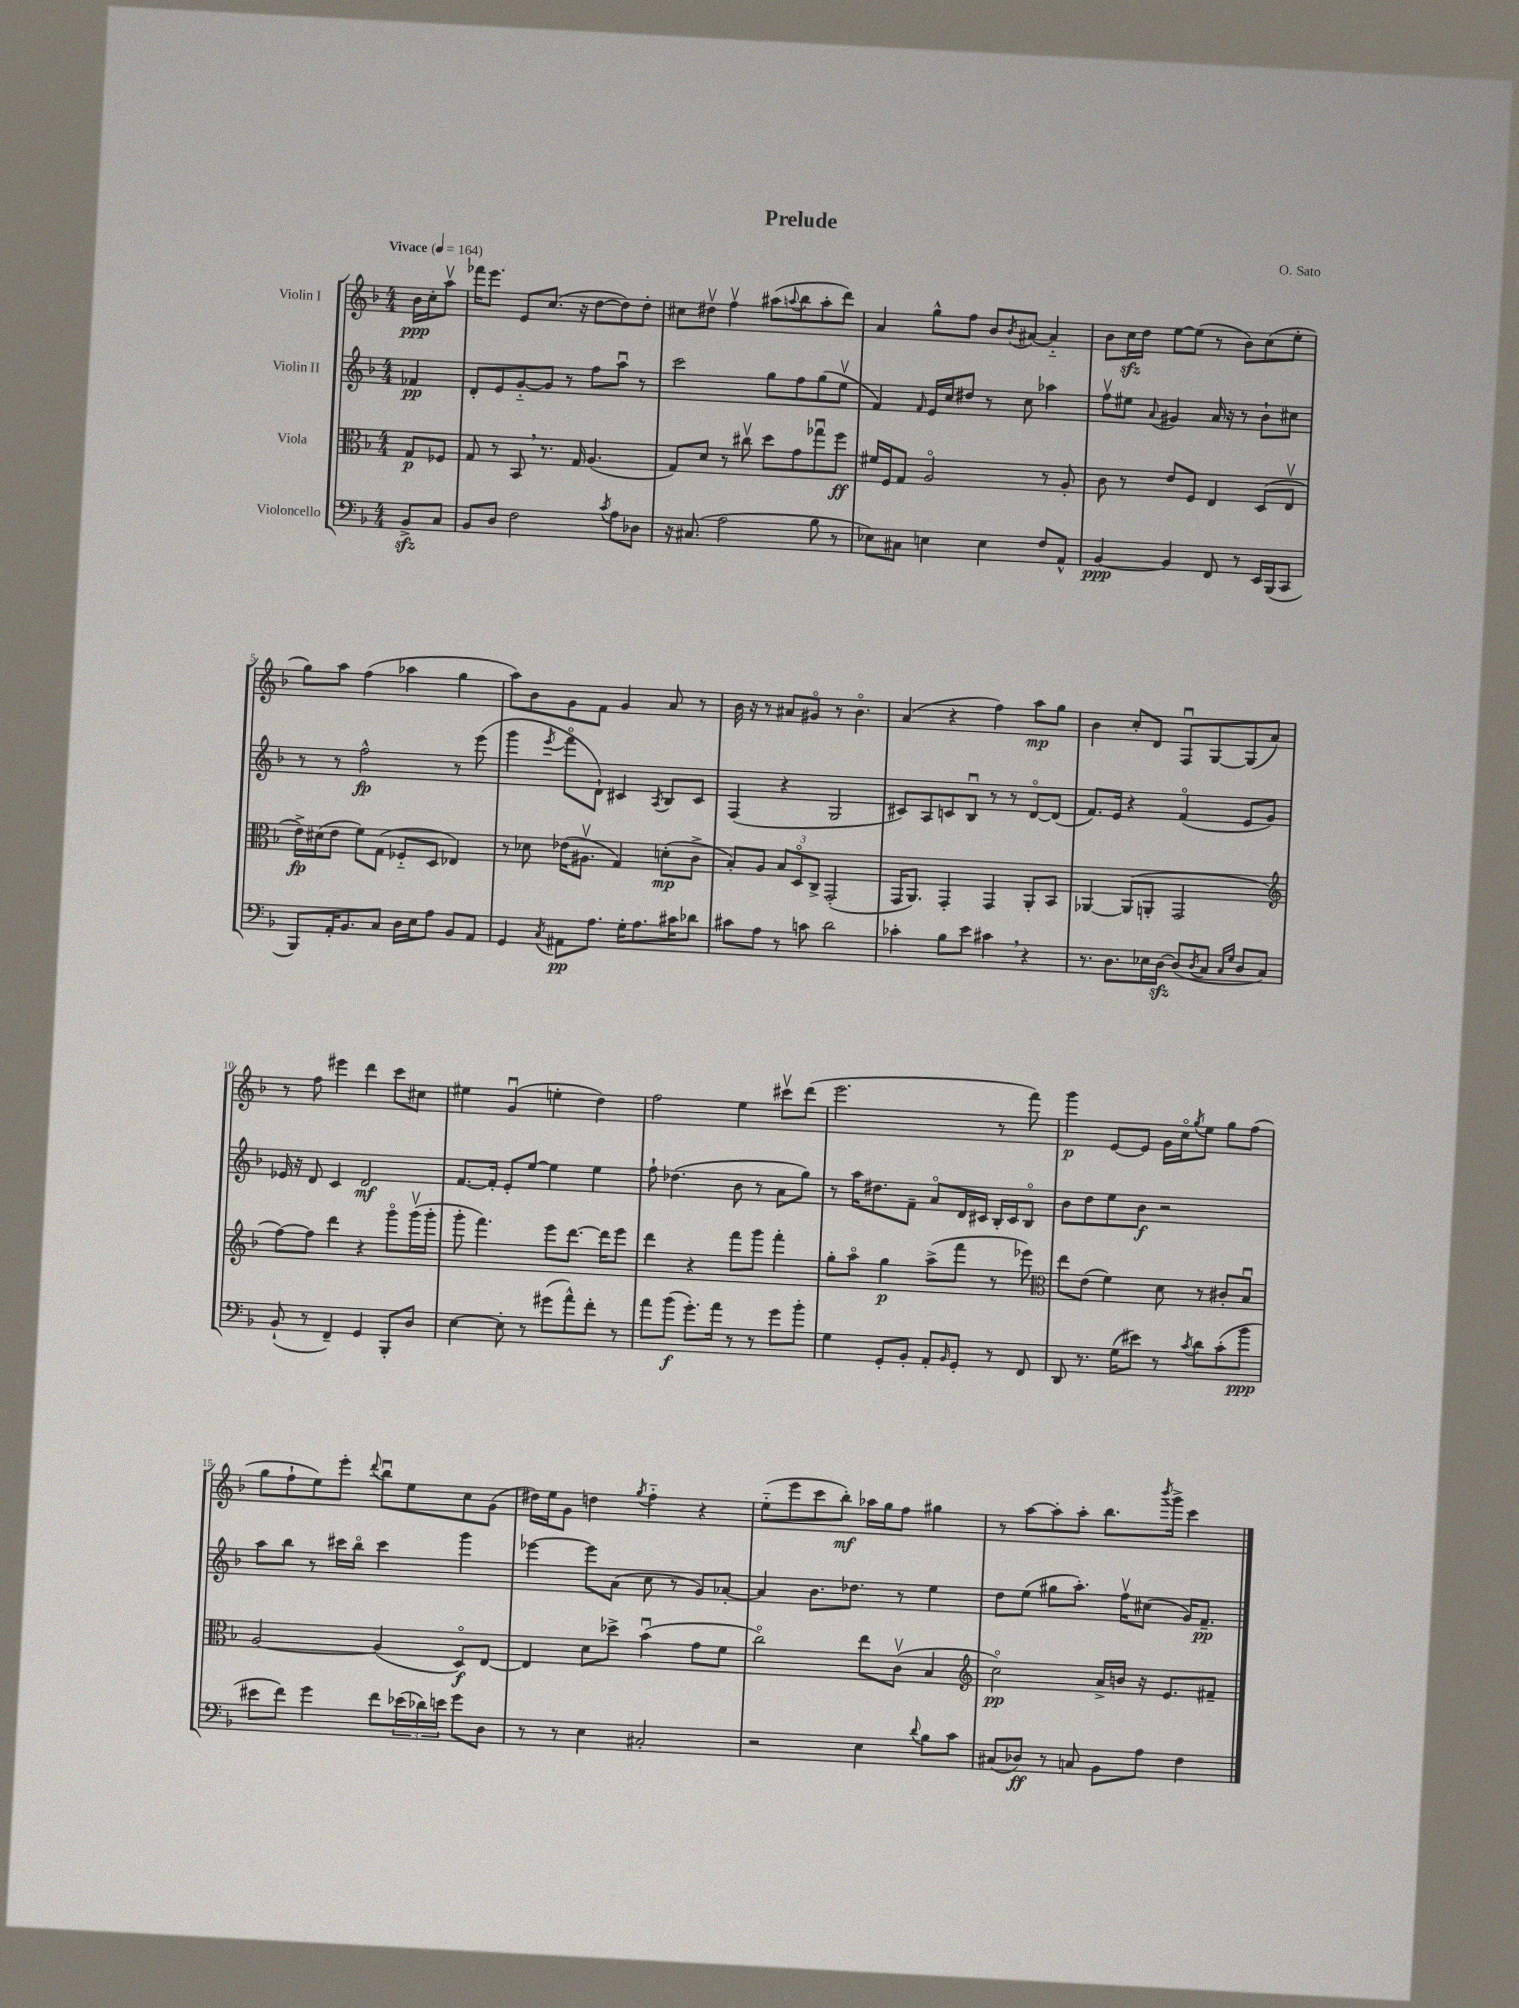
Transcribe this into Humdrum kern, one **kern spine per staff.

**kern	**dynam	**kern	**dynam	**kern	**dynam	**kern	**dynam
*part4	*part4	*part3	*part3	*part2	*part2	*part1	*part1
*staff4	*staff4	*staff3	*staff3	*staff2	*staff2	*staff1	*staff1
*I"Violoncello	*	*I"Viola	*	*I"Violin II	*	*I"Violin I	*
*clefF4	*	*clefC3	*	*clefG2	*	*clefG2	*
*k[b-]	*	*k[b-]	*	*k[b-]	*	*k[b-]	*
*M4/4	*	*M4/4	*	*M4/4	*	*M4/4	*
*MM164	*	*MM164	*	*MM164	*	*MM164	*
=	=	=	=	=	=	=	=
!	!	!	!	!	!	!LO:TX:a:B:t=Vivace	!
8BB-zz^/L	.	8G/L	p	4f-X/	pp	16b-\LL	ppp
.	.	.	.	.	.	16cc'\J	.
8C/J	.	8F-X/J	.	.	.	8aav\J	.
=1	=1	=1	=1	=1	=1	=1	=1
8BB-/L	.	8G/	.	8d'/L	.	16fff-X\KL	.
.	.	.	.	.	.	8.eee\J	.
8D/J	.	8r	.	8e/	.	.	.
2F\	.	8BB-,/	.	[8g/	.	8e/L	.
.	.	8.r	.	8g/J]	.	(8.cc/J	.
.	.	.	.	8r	.	.	.
.	.	16G/	.	.	.	16r	.
.	.	(4.A/	.	8ff\L	.	[8dd\L	.
8qc/	.	.	.	.	.	.	.
8A\L	.	.	.	8aau\J	.	8dd\])	.
8D-X\J	.	.	.	8r	.	8dd'\J	.
=2	=2	=2	=2	=2	=2	=2	=2
16r	.	8G/L)	.	2ccc\	.	8cc#X\L	.
(8.C#X/	.	.	.	.	.	.	.
.	.	8d/J	.	.	.	8dd#Xv\J	.
2A\	.	8r	.	.	.	4ffv\	.
.	.	8cc#Xv\	.	.	.	.	.
.	.	8dd\L	.	8gg\L	.	(8aa#X\L	.
.	.	.	.	.	.	8qqaan/	.
.	.	8g\	.	8ff\	.	8bb-\	.
8B-\	.	8gg-Xu\	.	(8gg\	.	8aa'\	.
8r	.	8ff\J	ff	8eev\J	.	8ddd\J)	.
=3	=3	=3	=3	=3	=3	=3	=3
8E-X\L)	.	16f#X/LL	.	4f/)	.	4a/	.
.	.	16F/J	.	.	.	.	.
8C#X\J	.	8G/J	.	.	.	.	.
.	.	.	.	16qqf/	.	.	.
4En\	.	2A/	.	16e/LL	.	8gg^^\L	.
.	.	.	.	16cc/J	.	.	.
.	.	.	.	8dd#X/J	.	8ff\J	.
4E\	.	.	.	8r	.	8b-/L	.
.	.	.	.	.	.	8qb-/	.
.	.	.	.	8cc\	.	[8a#X/J	.
8F/L	.	8r	.	4aa-X\	.	4a#/]	.
8AA^^/J	.	8A'/	.	.	.	.	.
=4	=4	=4	=4	=4	=4	=4	=4
[4BB-/	ppp	8c\	.	8ffv\L	.	8b-\L	.
.	.	8r	.	8ee#X\J	.	16cczz\L	.
.	.	.	.	.	.	16dd\JJ	.
.	.	.	.	8qqa/	.	.	.
4BB-/]	.	8e/L	.	4g#X/	.	[8ee\L	.
.	.	8F/J	.	.	.	(8ee\J]	.
8FF/	.	4E/	.	16a/	.	8r	.
.	.	.	.	16r	.	.	.
8r	.	.	.	8r	.	8b-\L)	.
16EE/LL	.	(8D/L	.	8b-`\L	.	(8cc\	.
(16BBB-/J	.	.	.	.	.	.	.
8CC/J	.	8Ev/J	.	8cc#X\J	.	8ee'\J	.
!!LO:LB:g=z
=5	=5	=5	=5	=5	=5	=5	=5
8BBB-/L)	.	16e^\LL)	fp	8r	.	8gg\L)	.
.	.	(16d#X\J	.	.	.	.	.
16AA'/K	.	8e\J	.	8r	.	8aa\J	.
8.BB-/	.	.	.	.	.	.	.
.	.	8f\L)	.	2ff^^\	fp	(4ff\	.
8C/J	.	(8G\J	.	.	.	.	.
16D\LL	.	8F-X/L	.	.	.	4aa-X\	.
16E\J	.	.	.	.	.	.	.
8A\J	.	8D/J	.	.	.	.	.
8BB-/L	.	4E-X/)	.	8r	.	4gg\	.
8AA/J	.	.	.	(8eee\	.	.	.
=6	=6	=6	=6	=6	=6	=6	=6
4GG/	.	8r	.	4ggg\	.	8aa\L)	.
.	.	8d-X\	.	.	.	8b-\	.
8qC/	.	.	.	8qeee/	.	.	.
8AA#X\L	pp	(16e-X\KL	.	8fff\L	.	8g\	.
.	.	8.A#Xv\J	.	.	.	.	.
8.A\J	.	.	.	8d`\J)	.	8f\J	.
.	.	4G/)	.	4c#X/	.	4g/	.
16G'\KL	.	.	.	.	.	.	.
8.A\	.	.	.	.	.	.	.
.	.	.	.	8qA/	.	.	.
.	.	(8dn'\L	mp	8B-/L	.	8a/	.
16c#X\K	.	.	.	.	.	.	.
8d-X\J	.	8c^\J	.	8c#/J	.	8r	.
=7	=7	=7	=7	=7	=7	=7	=7
8c#X\L	.	8B-'/L)	.	(4F/	.	16b-\	.
.	.	.	.	.	.	16r	.
8A\J	.	8A/J	.	.	.	8r	.
8r	.	12B-/L	.	4r	.	8a#X/L	.
.	.	12D/	.	.	.	.	.
8cn\	.	.	.	.	.	8g#X/J	.
.	.	12C^/J	.	.	.	.	.
2d\	.	(2GG'/	.	2G/	.	8r	.
.	.	.	.	.	.	4.b-\	.
=8	=8	=8	=8	=8	=8	=8	=8
4c-X'\	.	16GG/KL	.	8c#X/L)	.	(4a/	.
.	.	8.AA/J)	.	.	.	.	.
.	.	.	.	8A/	.	.	.
8B-\L	.	4GG'/	.	8cn/	.	4r	.
8e\J	.	.	.	8B-u/J	.	.	.
4c#X,\	.	4GG/	.	8r	.	4ff\)	.
.	.	.	.	8r	.	.	.
4r	.	8AA'/L	.	[8d/L	.	8aa\L	mp
.	.	8BB-/J	.	(8d/J]	.	8gg\J	.
=9	=9	=9	=9	=9	=9	=9	=9
8.r	.	[4AA-X/	.	8.f/L)	.	4b-\	.
8.D\L	.	.	.	16e/Jk	.	.	.
.	.	(8AA-/L]	.	4r	.	8cc'/L	.
16E-X\L	.	8AAn'/J	.	.	.	8d/J	.
[16Dzz\JJ	.	.	.	.	.	.	.
(8D/L]	.	2GG/	.	(4f/	.	8Fu/L	.
8qD/	.	.	.	.	.	.	.
8C/J	.	.	.	.	.	[8G/	.
16qqC/LL	.	.	.	.	.	.	.
16qqG/JJ	.	.	.	.	.	.	.
8D/L	.	.	.	8e/L	.	(8G/]	.
8C/J)	.	.	.	8g/J)	.	8a/J)	.
!!LO:LB:g=z
=10	=10	=10	=10	=10	=10	=10	=10
*	*	*clefG2	*	*	*	*	*
(8BB-`/	.	[8ff\L)	.	16e-X/	.	8r	.
.	.	.	.	16r	.	.	.
8r	.	8ff\J]	.	8d/	.	8ff\	.
4FF~/)	.	4ddd\	.	4c/	.	4eee#X\	.
4GG/	.	4r	.	2d/	mf	4ddd\	.
8BBB-'/L	.	8ggg\L	.	.	.	8ccc\L	.
8D/J	.	(16gggv\L	.	.	.	8cc#X\J	.
.	.	16ggg'\JJ	.	.	.	.	.
=11	=11	=11	=11	=11	=11	=11	=11
[4E\	.	8ggg'\	.	[8.f/L	.	4ee#X\	.
.	.	4.fff\)	.	.	.	.	.
.	.	.	.	16f'/Jk]	.	.	.
8E'\]	.	.	.	8e'/L	.	(4gu/	.
8r	.	.	.	[8ee/J	.	.	.
(8g#X\L	.	8eee\L	.	4ee\]	.	4een'\	.
8a^^\)	.	[8.ddd\J	.	.	.	.	.
8f'\J	.	.	.	4ee\	.	4dd\)	.
.	.	16ddd\KL]	.	.	.	.	.
8r	.	8eee\J	.	.	.	.	.
=12	=12	=12	=12	=12	=12	=12	=12
8a\L	.	4ddd\	.	8ff`\	.	2ff\	.
(8b-\J	f	.	.	(4.dd-X\	.	.	.
8.g'\L)	.	4r	.	.	.	.	.
16a\Jk	.	.	.	.	.	.	.
8r	.	8fff\L	.	8b-\	.	4ee\	.
8r	.	8ggg\J	.	8r	.	.	.
8g\L	.	4fff'\	.	8a\L	.	8ccc#Xv\L	.
8b-'\J	.	.	.	8gg\J)	.	(8ddd\J	.
=13	=13	=13	=13	=13	=13	=13	=13
4G\	.	8gg'\L	.	8r	.	2.eee\	.
.	.	8aa\J	.	16aa\KL	.	.	.
.	.	.	.	8.dd#X\	.	.	.
8GG'/L	.	4gg\	p	.	.	.	.
8BB-'/J	.	.	.	8f~\J	.	.	.
8AA'/L	.	(8aa^\L	.	8a/L	.	.	.
16qqBB-/	.	.	.	.	.	.	.
8GG'/J	.	8fff\J	.	16d/L	.	.	.
.	.	.	.	16c#X/JJ	.	.	.
8r	.	8r	.	16B-'/LL	.	8r	.
.	.	.	.	16c#/J	.	.	.
8FF/	.	8eee-X\)	.	8B-/J	.	8fff\)	.
=14	=14	=14	=14	=14	=14	=14	=14
*	*	*clefC3	*	*	*	*	*
8DD/	.	8ee\L	.	8b-\L	.	4ggg\	p
8.r	.	(8e\J	.	8dd\	.	.	.
.	.	4f\)	.	8ee\	.	[8e/L	.
(16G\KL	.	.	.	.	.	.	.
8e#X\J)	.	.	.	8b-\J	f	8e/J]	.
8r	.	8d\	.	2r	.	16g\LL	.
.	.	.	.	.	.	16cc\J	.
8qc/	.	.	.	.	.	8qgg/	.
8d\L	.	8r	.	.	.	8ee\J	.
(8c'\	.	8c#X'/L	.	.	.	8gg\L	.
8b-\J	ppp	8B-u/J	.	.	.	(8ff\J	.
!!LO:LB:g=z
=15	=15	=15	=15	=15	=15	=15	=15
8e#X\L	.	[2A/	.	8aa\L	.	8gg\L	.
8f\J)	.	.	.	8bb-\J	.	8ff`\	.
4g\	.	.	.	8r	.	8ee\)	.
.	.	.	.	16ccc#X\LL	.	8eee'\J	.
.	.	.	.	16bb-\JJ	.	.	.
.	.	.	.	.	.	8qqddd/	.
8f\L	.	(4A/]	.	4ccc#\	.	8bb-u\L	.
(24e-X\L	.	.	.	.	.	8ee\	.
24d-X\)	.	.	.	.	.	.	.
24en\JJ	.	.	.	.	.	.	.
8g\L	.	8D/L)	f	4ggg\	.	8cc\	.
8D\J	.	[8E/J	.	.	.	(8g\J	.
=16	=16	=16	=16	=16	=16	=16	=16
8r	.	4E/]	.	[4eee-X\	.	16dd#X\LL)	.
.	.	.	.	.	.	16ee\J	.
8r	.	.	.	.	.	8g\J	.
4E\	.	8d\L	.	8eee-\L]	.	4ddn\	.
.	.	8dd-X^\J	.	(8a\J	.	.	.
.	.	.	.	.	.	8qgg/	.
2C#X'/	.	(4b-u\	.	8cc\	.	4ff\	.
.	.	.	.	8r	.	.	.
.	.	8g\L	.	8g/L)	.	4r	.
.	.	8f\J	.	[8a-X'/J	.	.	.
=17	=17	=17	=17	=17	=17	=17	=17
2r	.	2cc\)	.	4a-/]	.	(8ee\L	.
.	.	.	.	.	.	8eee\	.
.	.	.	.	8.b-\L	.	8ccc\	.
.	.	.	.	.	.	8bb-'\J)	mf
.	.	.	.	8.dd-X\J	.	.	.
4E\	.	8ee\L	.	.	.	16aa-X\LL	.
.	.	.	.	.	.	16gg\J	.
.	.	(8cv\J	.	8r	.	8ff\J	.
8qqd/	.	.	.	.	.	.	.
8B-\L	.	4B-/	.	4ee\	.	4gg#X\	.
8c\J	.	.	.	.	.	.	.
=18	=18	=18	=18	=18	=18	=18	=18
*	*	*clefG2	*	*	*	*	*
(8C#X/L	.	2cc\)	pp	8dd\L	.	8r	.
8D-X/J)	ff	.	.	(8ee\J	.	[8aa\L	.
8r	.	.	.	8gg#X\L	.	8aa'\]	.
8Cn/	.	.	.	8.aa'\J)	.	8aa'\J	.
8BB-\L	.	16a^/LL	.	.	.	8.bb-\L	.
.	.	16bn/JJ	.	16ffv\KL	.	.	.
8A\J	.	16r	.	(8cc#X\J	.	.	.
.	.	.	.	.	.	8qbbb-/	.
.	.	8.e/L	.	.	.	16ggg^\Jk	.
4F\	.	.	.	16g/KL)	.	4ccc\	.
.	.	.	.	8.f~/J	pp	.	.
.	.	8f#X~/J	.	.	.	.	.
==	==	==	==	==	==	==	==
*-	*-	*-	*-	*-	*-	*-	*-
